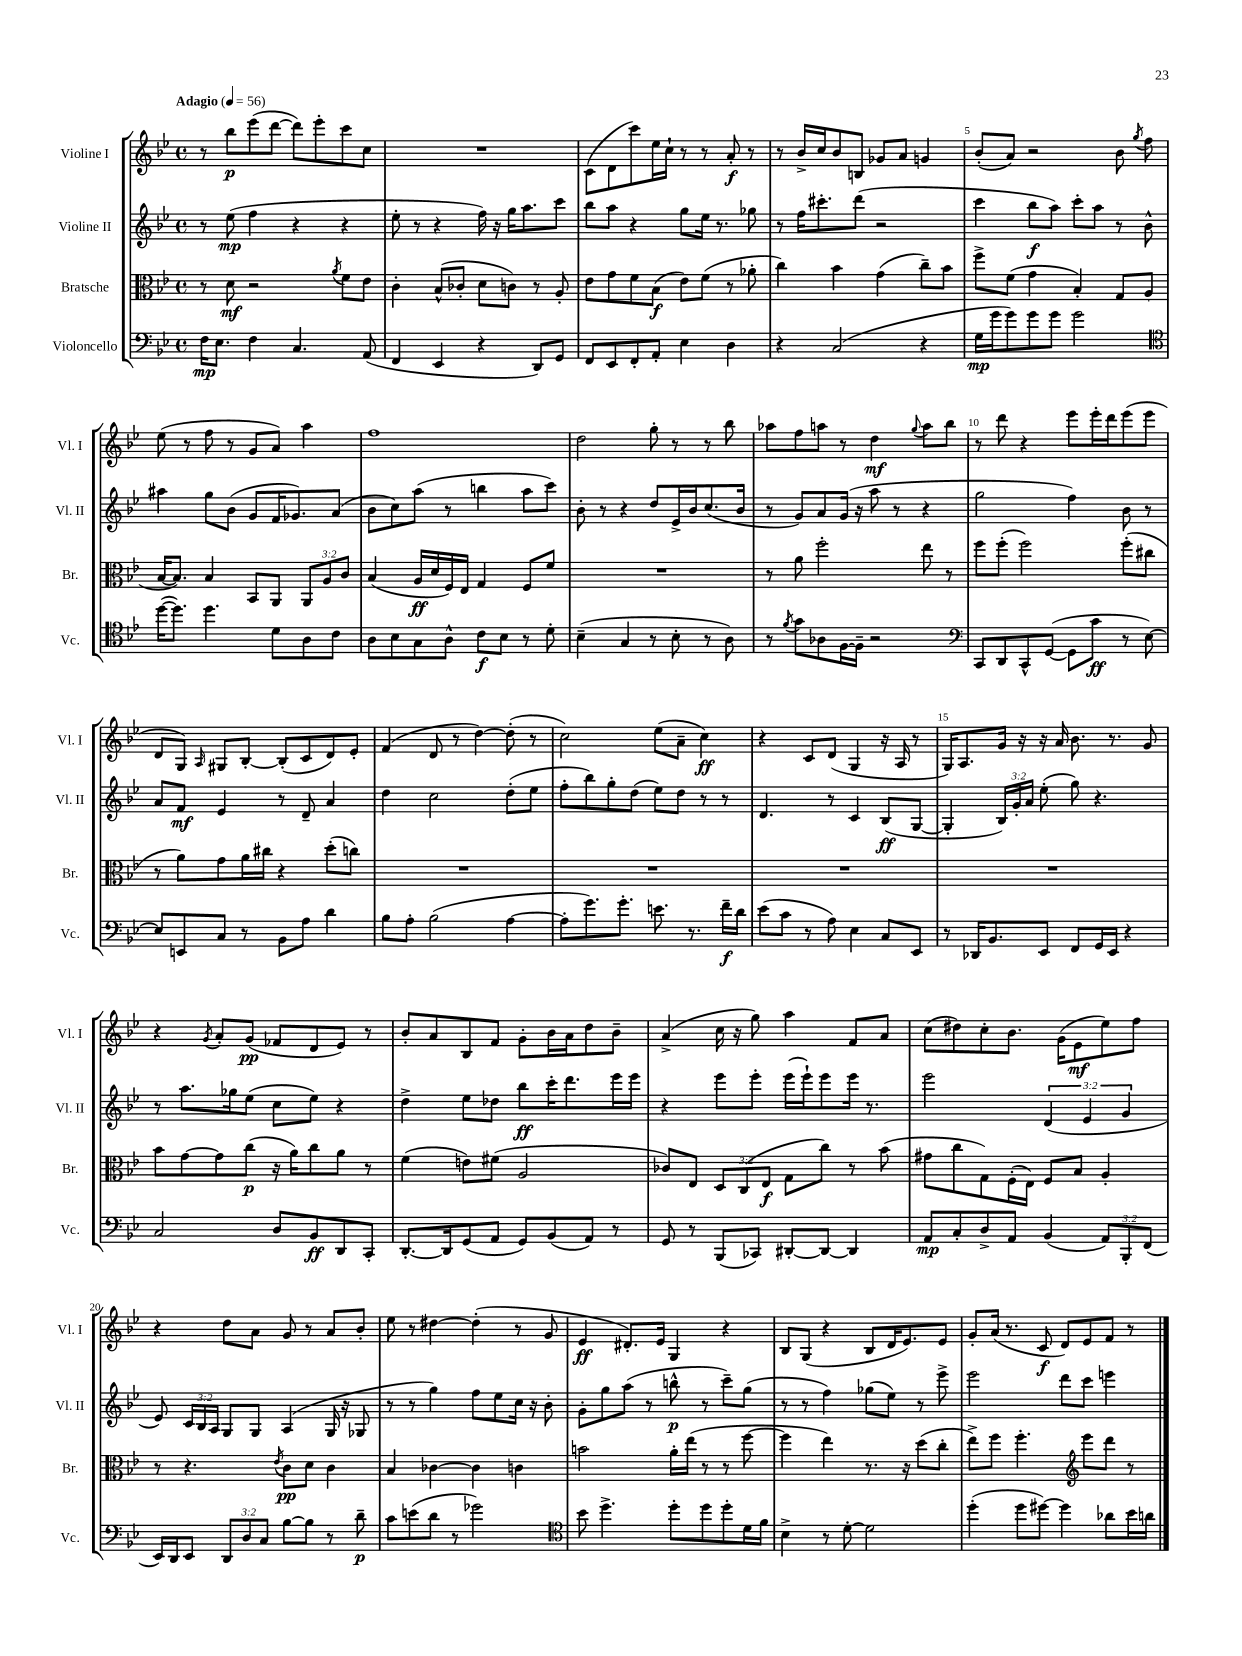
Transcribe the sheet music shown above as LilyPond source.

<<
\new StaffGroup <<
\new Staff = "s0" \with { instrumentName = "Violine I" shortInstrumentName = "Vl. I" } {
    \clef treble \key bes \major \defaultTimeSignature \time 4/4 \tempo "Adagio" 4 = 56
    \autoBeamOff r8 bes''8[\p ees'''8( d'''8]~ d'''8[) ees'''8-. c'''8 c''8] |
    R1 |
    c'8[( d'8 c'''8) ees''16 c''16]-! r8 r8 a'8-.\f r8 |
    r8 bes'16[-> c''16 bes'8 b8] ges'8[ a'8] g'4 |
    bes'8[-.( a'8]) r2 bes'8 \acciaccatura { g''8 } f''8 |
    ees''8( r8 f''8 r8 g'8[ a'8]) a''4 |
    f''1 |
    d''2 g''8-. r8 r8 bes''8 |
    aes''8[ f''8 a''8] r8 d''4\mf \appoggiatura { g''8 } a''8[ bes''8] |
    r8 d'''8 r4 ees'''8[ ees'''16-. d'''16 ees'''8( ees'''8] |
    d'8[ g8]) \grace { a16 } gis8[ bes8]~-. bes8[-.( c'8 d'8) ees'8]-. |
    f'4( d'8 r8 d''4~) d''8-.( r8 |
    c''2) ees''8[( a'8]-- c''4\ff) |
    r4 c'8[ d'8]( g4 r16 a16 r8 |
    g16[) a8. g'16] r16 r16 a'16 bes'8. r8. g'8 |
    r4 \acciaccatura { g'8 } a'8[-. g'8]\pp( fes'8[ d'8 ees'8]) r8 |
    bes'8[-. a'8 bes8 f'8] g'8[-. bes'16 a'16 d''8 bes'8]-- |
    a'4->( c''16 r16 g''8) a''4 f'8[ a'8] |
    c''8[( dis''8) c''8-. bes'8.] g'16[( ees'8\mf ees''8) f''8] |
    r4 d''8[ a'8] g'8 r8 a'8[ bes'8]-. |
    ees''8 r8 dis''4~ dis''4-.( r8 g'8 |
    ees'4\ff dis'8.[-.) ees'16] g4 r4 |
    bes8[ g8]( r4 bes8[ d'16 ees'8.) ees'8] |
    g'8[-. a'16]( r8. c'8\f d'8[) ees'8 f'8] r8 \bar "|." |
}
\new Staff = "s1" \with { instrumentName = "Violine II" shortInstrumentName = "Vl. II" } {
    \clef treble \key bes \major \defaultTimeSignature \time 4/4 \override Staff.TupletNumber.text = #tuplet-number::calc-fraction-text
    \autoBeamOff r8 ees''8\mp( f''4 r4 r4 |
    ees''8-. r8 r4 f''16) r16 g''16[ a''8. c'''8] |
    bes''8[ a''8] r4 g''8[ ees''16] r8. ges''8 |
    r8 f''16[ cis'''8.-. d'''8]( r2 |
    c'''4 bes''8[\f a''8]) c'''8[-. a''8] r8 bes'8-^ |
    ais''4 g''8[ bes'8]( g'8[ f'16 ges'8.) a'8]( |
    bes'8[ c''8) a''8]( r8 b''4 a''8[ c'''8]) |
    bes'8-. r8 r4 d''8[ ees'16-> bes'16 c''8.( bes'16] |
    r8 g'8[) a'8 g'16]( r16 a''8 r8 r4 |
    g''2 f''4) bes'8 r8 |
    a'8[ f'8]\mf ees'4 r8 d'8-- a'4 |
    d''4 c''2 d''8[-.( ees''8] |
    f''8[-. bes''8) g''8-. d''8]( ees''8[) d''8] r8 r8 |
    d'4. r8 c'4 bes8[\ff( g8]~ |
    g4-. \tuplet 3/2 { bes16[) g'16-. a'16] } ees''8-.( g''8) r4. |
    r8 a''8.[ ges''16 ees''8]( c''8[ ees''8]) r4 |
    d''4-> ees''8[ des''8] bes''8[\ff c'''16-. d'''8. ees'''16 ees'''16] |
    r4 ees'''8[ ees'''8]-. ees'''16[( ees'''16-!) ees'''8 ees'''16] r8. |
    ees'''2 \tuplet 3/2 { d'4( ees'4 g'4 } |
    ees'8) \tuplet 3/2 { c'16[ bes16 a16] } g8[ g8] a4( g16 r16 ges8 |
    r8 r8 g''4) f''8[ ees''8 c''16] r16 bes'8-. |
    g'8[-. g''8 a''8]( r8 b''8-^\p r8 c'''8[--) g''8]( |
    r8 r8 f''4) ges''8[( ees''8]) r8 ees'''8-> |
    ees'''2 d'''8[ c'''8] e'''4 \bar "|." |
}
\new Staff = "s2" \with { instrumentName = "Bratsche" shortInstrumentName = "Br." } {
    \clef alto \key bes \major \defaultTimeSignature \time 4/4 \override Staff.TupletNumber.text = #tuplet-number::calc-fraction-text
    \autoBeamOff r8 d'8\mf r2 \acciaccatura { a'8 } f'8[ ees'8] |
    c'4-. bes8[-^( ces'8]-. d'8[ c'8]) r8 a8-. |
    ees'8[ g'8 f'8 bes8]\f( ees'8[) f'8]( r8 aes'8-. |
    c''4) bes'4 g'4( c''8[--) bes'8] |
    f''8[-> f'8]( g'4 bes4-.) g8[ a8]( |
    bes16[~ bes8.]) bes4 bes,8[ a,8] \tuplet 3/2 { a,8[ a8 c'8] } |
    bes4( a16[\ff d'16 f16) ees16] g4 f8[ f'8] |
    R1 |
    r8 a'8 f''2-. ees''8 r8 |
    f''8[ f''8]-.( f''2) f''8[-.( cis''8] |
    r8 a'8[) g'8 a'16 cis''16] r4 d''8[-.( c''8]) |
    R1 |
    R1 |
    R1 |
    R1 |
    bes'8[ g'8~ g'8 c''8]\p( r16 a'16[) c''8 a'8] r8 |
    f'4( e'8[) fis'8]( a2 |
    ces'8[) ees8] \tuplet 3/2 { d8[ c8( ees8]\f } g8[ c''8]) r8 bes'8( |
    gis'8[ c''8 g8) f16-.( ees16]) f8[ bes8] a4-. |
    r8 r4. \acciaccatura { ees'8 } c'8[\pp d'8] c'4 |
    bes4 ces'4~ ces'4 c'4 |
    b'2 a'16[-. ees''16]( r8 r8 f''8~ |
    f''4 ees''4) r8. r16 d''8[( c''8]-. |
    ees''8[->) f''8] f''4.-. \clef treble ees'''8[ d'''8] r8 \bar "|." |
}
\new Staff = "s3" \with { instrumentName = "Violoncello" shortInstrumentName = "Vc." } {
    \clef bass \key bes \major \defaultTimeSignature \time 4/4 \override Staff.TupletNumber.text = #tuplet-number::calc-fraction-text
    \autoBeamOff f16[\mp ees8.] f4 c4. a,8( |
    f,4 ees,4 r4 d,8[) g,8] |
    f,8[ ees,8 f,8-. a,8]-. ees4 d4 |
    r4 c2( r4 |
    g16[\mp g'16 g'8) g'8 g'8] g'2 |
    \clef tenor d''16[~( d''8.]) d''4. d'8[ a8 c'8] |
    a8[ bes8 g8 a8]-^ c'8[\f bes8] r8 d'8-. |
    bes4--( g4 r8 bes8-. r8 a8) |
    r8 \acciaccatura { f'8 } g'8[ aes8 f16~ f16]-- r2 |
    \clef bass c,8[ d,8 c,8-^ g,8]~( g,8[ c'8]\ff r8 ees8~) |
    ees8[ e,8 c8] r8 bes,8[ a8] d'4 |
    bes8[ a8]-. bes2( a4~ |
    a8[-. g'8.) g'8.]-. e'8. r8. f'16[--\f d'16] |
    ees'8[( c'8] r8 a8) ees4 c8[ ees,8] |
    r8 des,16[ bes,8. ees,8] f,8[ g,16 ees,16] r4 |
    c2 d8[ bes,8\ff d,8 c,8]-. |
    d,8.[~-. d,16 g,8( a,8] g,8[) bes,8( a,8]) r8 |
    g,8 r8 bes,,8[( ces,8]) dis,8[~-. dis,8]~ dis,4 |
    a,8[\mp c8-. d8-> a,8] bes,4( \tuplet 3/2 { a,8[) bes,,8-. f,8]( } |
    ees,16[) d,16 ees,8] \tuplet 3/2 { d,8[ d8 c8] } bes8[~ bes8] r8 d'8--\p |
    c'8[ e'8( d'8] r8 ges'2) |
    \clef tenor bes'8 d''4.-> d''8[-. d''8 d''8-. d'16 f'16] |
    bes4-> r8 d'8~-. d'2 |
    d''4-.( d''8[ dis''8]~) dis''4 aes'8[ bes'16 a'16] \bar "|." |
}
>>
>>
\layout { \context { \Score \override BarNumber.break-visibility = ##(#f #t #t) barNumberVisibility = #(every-nth-bar-number-visible 5) } }
